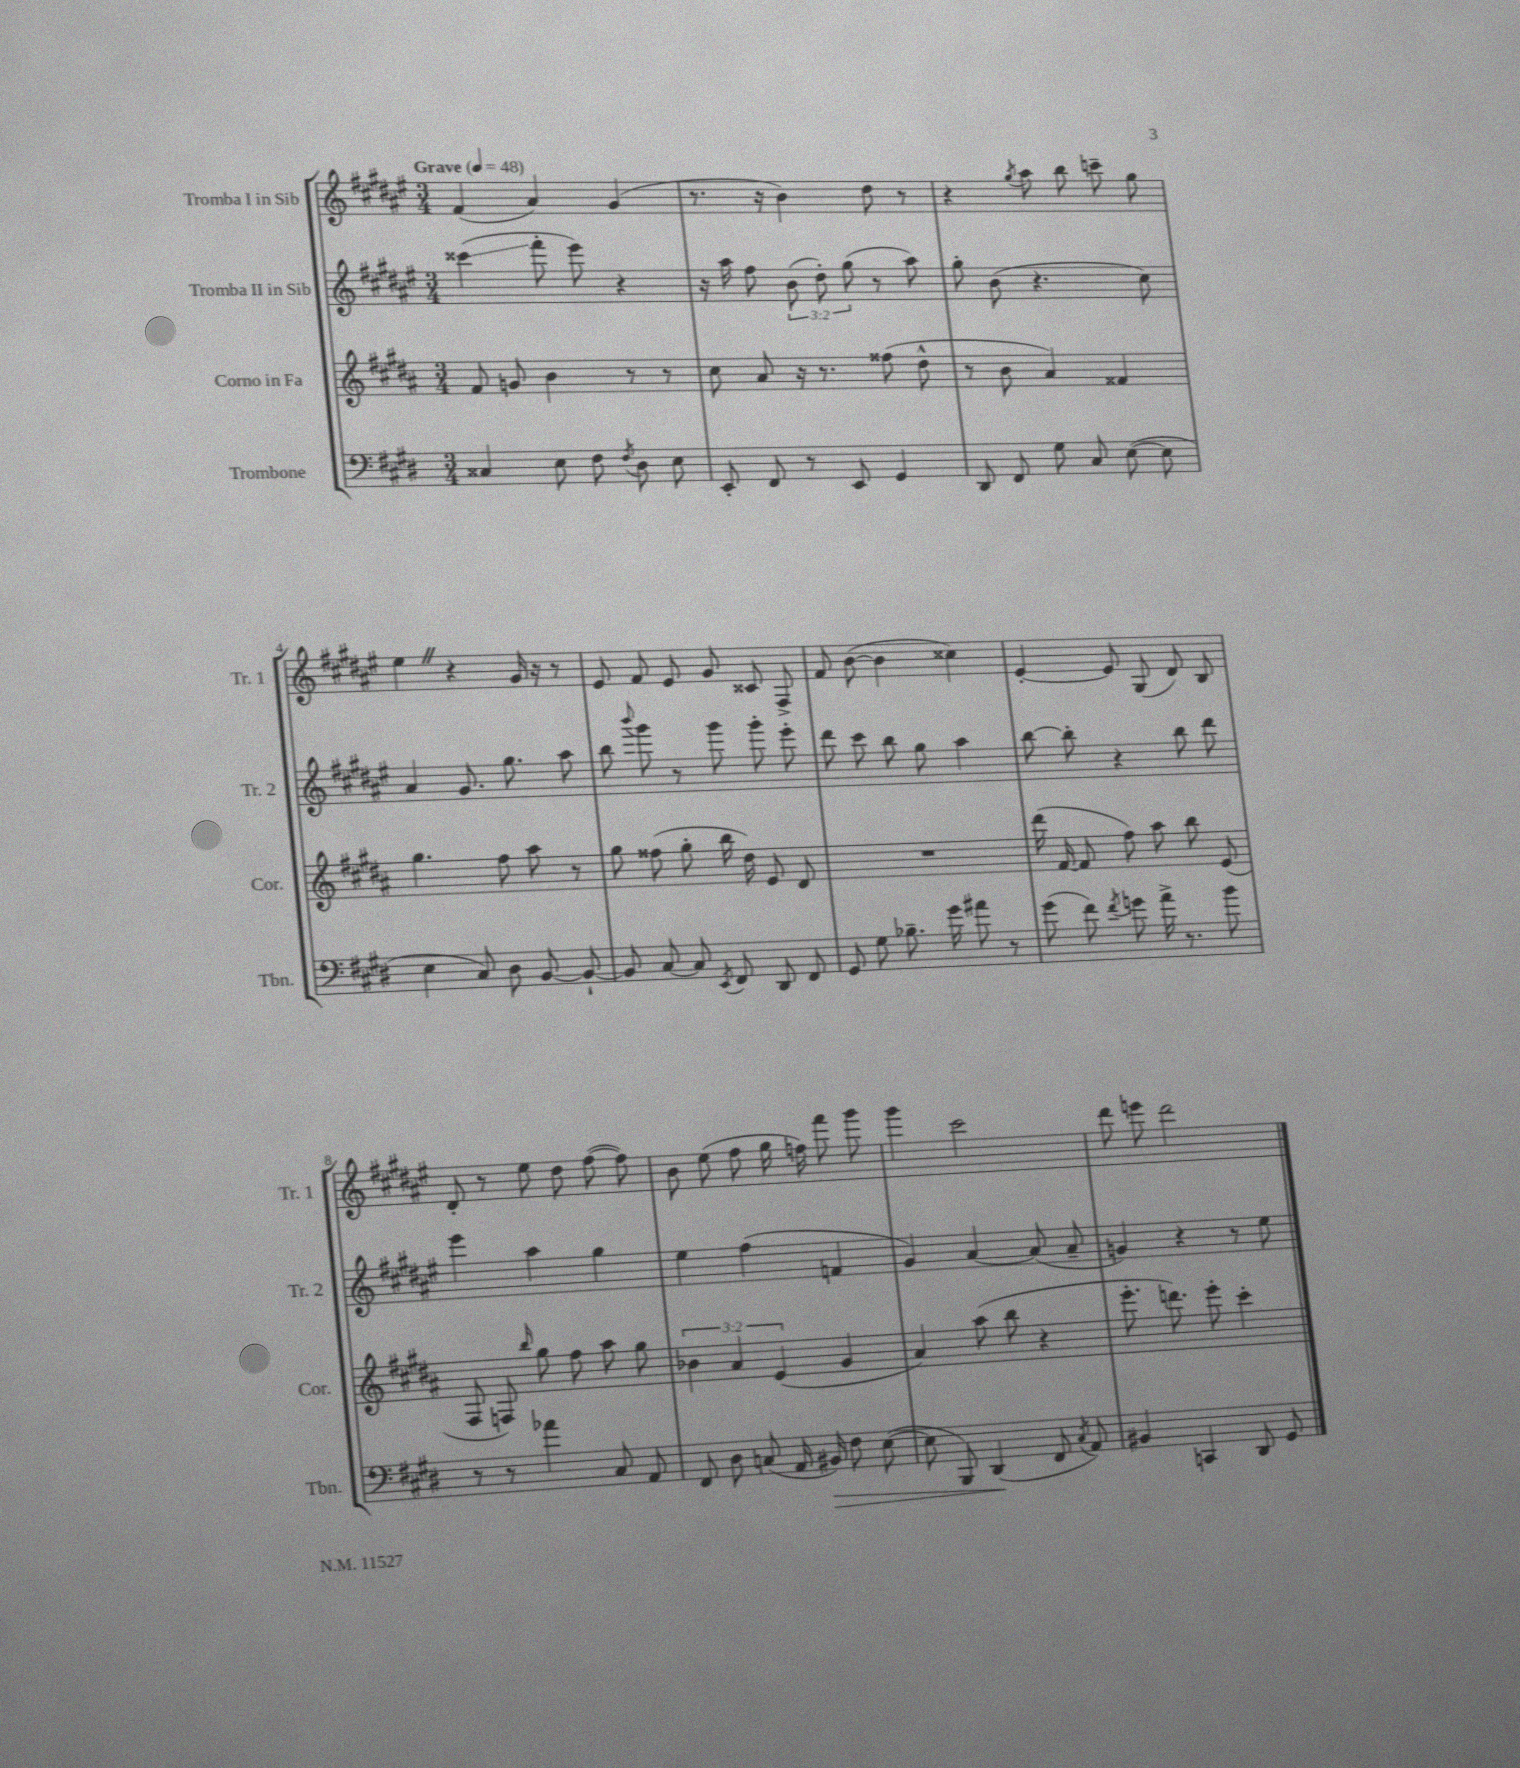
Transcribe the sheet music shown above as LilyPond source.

<<
\new StaffGroup <<
\new Staff = "s0" \with { instrumentName = "Tromba I in Sib" shortInstrumentName = "Tr. 1" } {
    \clef treble \key fis \major \numericTimeSignature \time 3/4 \tempo "Grave" 4 = 48
    \autoBeamOff fis'4( ais'4) gis'4( |
    r8. r16 b'4) dis''8 r8 |
    r4 \acciaccatura { gis''8 } ais''8 b''8 c'''8-- gis''8 |
    eis''4 \once \override BreathingSign.text = \markup { \musicglyph "scripts.caesura.straight" } \breathe r4 gis'16 r16 r8 |
    eis'8 fis'8 eis'8 gis'8 cisis'8 fis8-> |
    fis'8 b'8~( b'4 cisis''4) |
    eis'4~-. eis'8 gis8( dis'8) b8 |
    dis'8-. r8 eis''8 dis''8 fis''8~( fis''8) |
    b'8 eis''8( fis''8 gis''16 f''16) fis'''8 gis'''8 |
    gis'''4 cis'''2 |
    dis'''8 e'''8 dis'''2 \bar "|." |
}
\new Staff = "s1" \with { instrumentName = "Tromba II in Sib" shortInstrumentName = "Tr. 2" } {
    \clef treble \key fis \major \numericTimeSignature \time 3/4 \override Staff.TupletNumber.text = #tuplet-number::calc-fraction-text
    \autoBeamOff cisis'''4\glissando( fis'''8-. eis'''8) r4 |
    r16 ais''16 fis''8 \tuplet 3/2 { b'8( dis''8-.) gis''8( } r8 ais''8) |
    gis''8-. b'8( r4. cis''8) |
    ais'4 gis'8. gis''8. ais''8 |
    b''8 \appoggiatura { b'''8 } gis'''8 r8 gis'''8 gis'''8-. eis'''8-. |
    dis'''8 cis'''8 b''8 gis''8 ais''4 |
    b''8~ b''8-. r4 b''8 dis'''8 |
    eis'''4 ais''4 gis''4 |
    eis''4 fis''4( f'4 |
    gis'4) ais'4~ ais'8( ais'8-- |
    g'4) r4 r8 eis''8 \bar "|." |
}
\new Staff = "s2" \with { instrumentName = "Corno in Fa" shortInstrumentName = "Cor." } {
    \clef treble \key b \major \numericTimeSignature \time 3/4 \override Staff.TupletNumber.text = #tuplet-number::calc-fraction-text
    \autoBeamOff fis'8 g'8 b'4 r8 r8 |
    cis''8 ais'8 r16 r8. fisis''8( dis''8-^ |
    r8 b'8 ais'4) fisis'4 |
    gis''4. fis''8 ais''8 r8 |
    gis''8 fisis''8( gis''8-. b''16 dis''16) e'8 dis'8 |
    R2. |
    dis'''16( fis'16~ fis'8 fis''8) ais''8 b''8 e'8( |
    fis8 f8) \grace { b''16 } gis''8 fis''8 ais''8 gis''8 |
    \tuplet 3/2 { bes'4 ais'4 e'4( } gis'4 |
    ais'4) ais''8( b''8 r4 |
    e'''8.-. d'''8.) e'''8-. cis'''4-. \bar "|." |
}
\new Staff = "s3" \with { instrumentName = "Trombone" shortInstrumentName = "Tbn." } {
    \clef bass \key e \major \numericTimeSignature \time 3/4
    \autoBeamOff cisis4 e8 fis8 \acciaccatura { fis8 } dis8 e8 |
    e,8-. fis,8 r8 e,8 gis,4 |
    dis,8 fis,8 gis8 cis8 e8~( e8 |
    e4 cis8) dis8 b,8~ b,8~-! |
    b,8 cis8~ cis8 \acciaccatura { e,8 } fis,8 dis,8 fis,8 |
    gis,8 gis8 bes8.-- gis'16 ais'8 r8 |
    gis'8( fis'8) \acciaccatura { fis'8 } g'8 a'16-> r8. b'8 |
    r8 r8 aes'4 cis8 a,8 |
    fis,8 dis8 c8( a,16 bis,16\>) fis8 e8~( |
    e8 b,,8) dis,4\!( fis,8 \acciaccatura { cis8 } a,8) |
    bis,4 c,4 dis,8 gis,8 \bar "|." |
}
>>
>>
